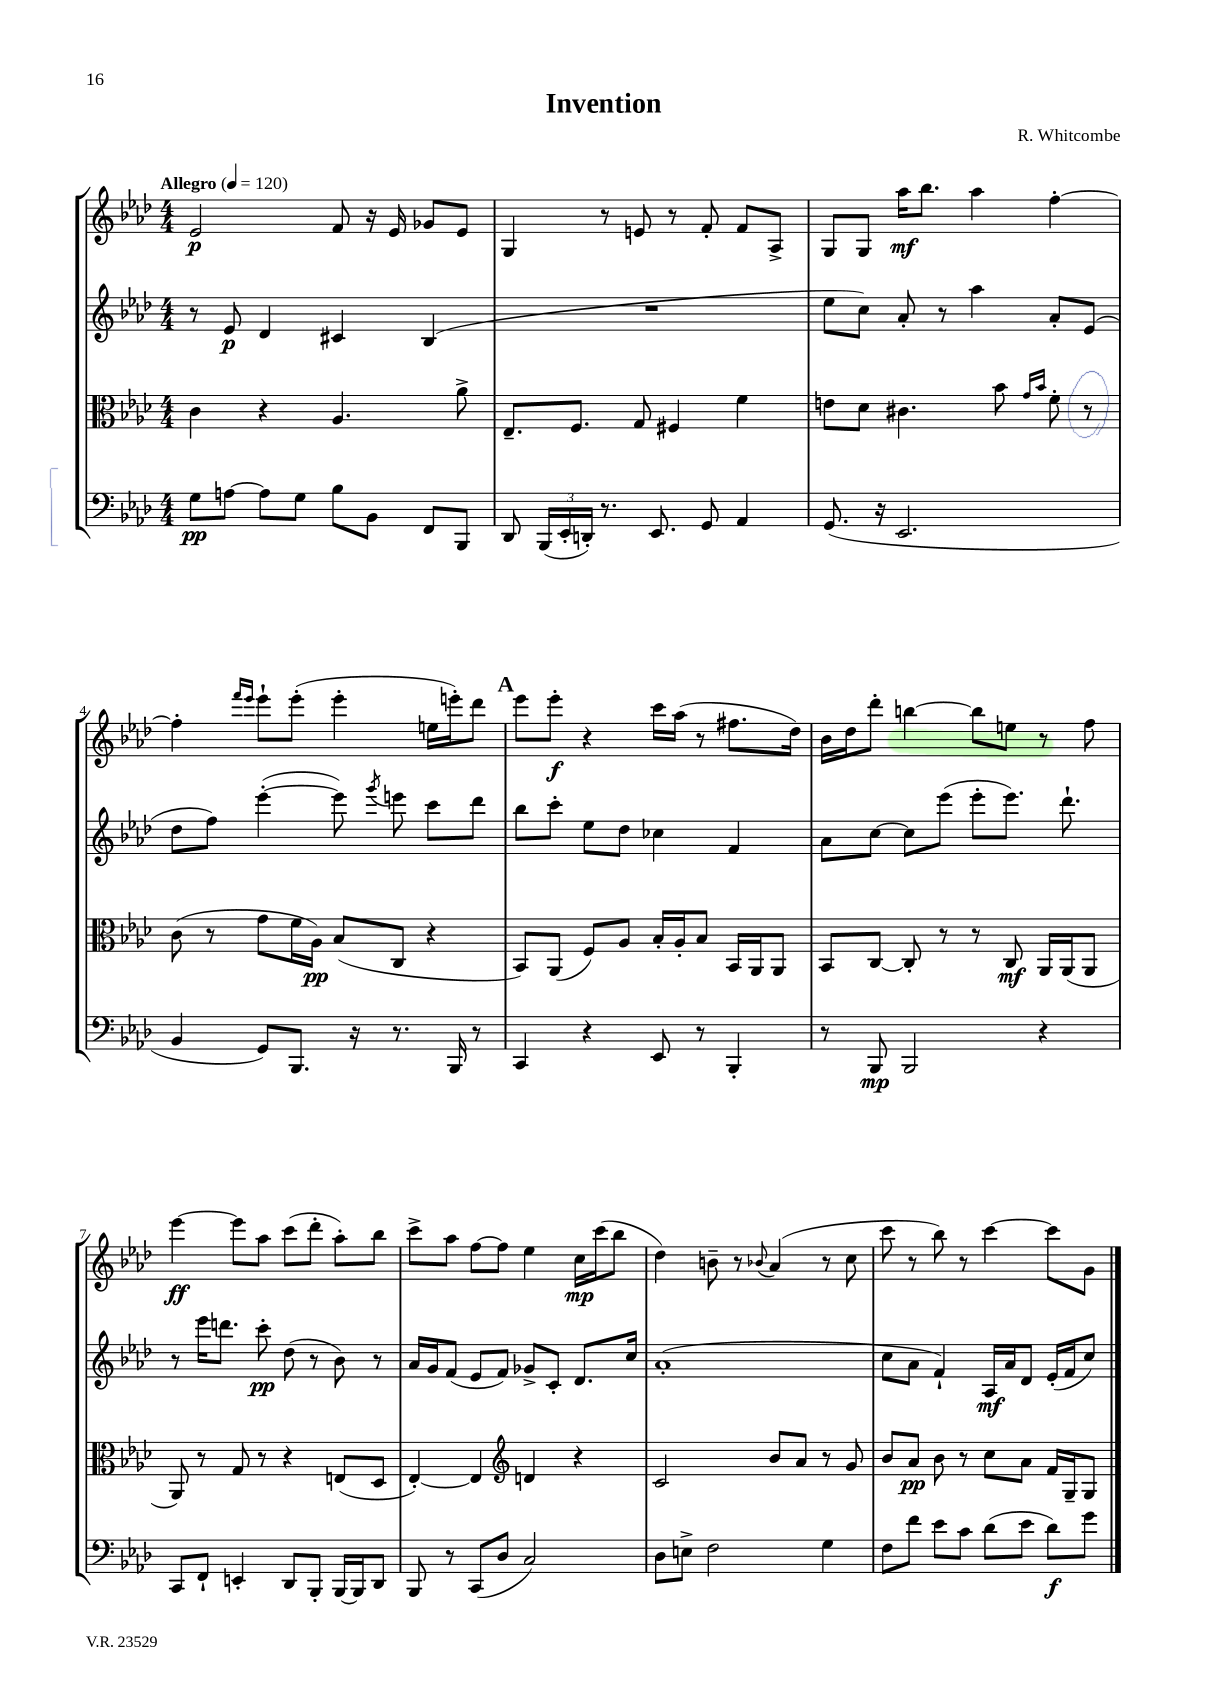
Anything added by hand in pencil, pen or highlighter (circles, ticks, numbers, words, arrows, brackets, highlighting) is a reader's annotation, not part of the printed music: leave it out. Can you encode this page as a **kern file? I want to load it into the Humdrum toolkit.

**kern	**kern	**kern	**kern
*staff4	*staff3	*staff2	*staff1
*clefF4	*clefC3	*clefG2	*clefG2
*k[b-e-a-d-]	*k[b-e-a-d-]	*k[b-e-a-d-]	*k[b-e-a-d-]
*M4/4	*M4/4	*M4/4	*M4/4
*MM120	*MM120	*MM120	*MM120
8G	4c	8r	2e-
[8A	.	8e-	.
8A]	4r	4d-	.
8G	.	.	.
8B-	4.A-	4c#	8f
8BB-	.	.	16r
.	.	.	16e-
8FF	.	(4B-	8g-
8BBB-	8a-^	.	8e-
=	=	=	=
8DD-	8.E-~	1r	4G
(24BBB-	.	.	.
24EE-'	.	.	.
.	8.F	.	.
24DD')	.	.	.
8.r	.	.	8r
.	8G	.	8e
8.EE-	.	.	.
.	4F#	.	8r
8GG	.	.	8f'
4AA-	4f	.	8f
.	.	.	8A-^
=	=	=	=
(8.GG	8e	8ee-	8G
.	8d-	8cc)	8G
16r	.	.	.
2.EE-	4.c#	8a-'	16aa-
.	.	.	8.bb-
.	.	8r	.
.	.	4aa-	4aa-
.	8b-	.	.
.	16qqg	.	.
.	16qqb-	.	.
.	8f'	8a-'	[4ff'
.	8r	(8e-	.
=	=	=	=
4BB-	(8c	8dd-	4ff']
.	8r	8ff)	.
.	.	.	16qqfff
.	.	.	16qqeee-
8GG)	8g	([4eee-'	8eee-`
8.BBB-	16f	.	(8eee-'
.	16A-)	.	.
.	(8B-	8eee-])	4eee-'
16r	.	.	.
.	.	8qggg	.
8.r	8C	8eee	.
.	4r	8ccc	16ee
16BBB-	.	.	16eee')
8r	.	8ddd-	8ddd-
=	=	=	=
4CC	8BB-)	8bb-	8eee-
.	(8AA-	8ccc'	8eee-'
4r	8F)	8ee-	4r
.	8A-	8dd-	.
8EE-	16B-'	4cc-	16ccc
.	16A-'	.	(16aa-
8r	8B-	.	8r
4BBB-'	16BB-	4f	8.ff#
.	16AA-	.	.
.	8AA-	.	.
.	.	.	16dd-)
=	=	=	=
8r	8BB-	8a-	16b-
.	.	.	16dd-
8BBB-	[8C	[8cc	8ddd-'
2BBB-	8C']	8cc]	[4bb
.	8r	(8eee-	.
.	8r	8eee-'	8bb]
.	8C	8.eee-)	8ee
4r	16AA-	.	8r
.	(16AA-	8.ddd-`	.
.	8AA-	.	8ff
=	=	=	=
8CC	8AA-)	8r	[4eee-
8FF`	8r	16eee-	.
.	.	8.ddd	.
4EE'	8G	.	8eee-]
.	8r	8ccc'	8aa-
8DD-	4r	(8dd-	(8ccc
8BBB-'	.	8r	8ddd-'
[16BBB-	(8E	8b-)	8aa-')
16BBB-]	.	.	.
8DD-	8D-	8r	8bb-
=	=	=	=
8BBB-	[4E-')	16a-	8ccc^
.	.	16g	.
8r	.	(8f	8aa-
(8CC	4E-]	8e-	[8ff
8D-	.	8f)	8ff]
*	*clefG2	*	*
2C)	4d	8g-^	4ee-
.	.	8c'	.
.	4r	8.d-	16cc
.	.	.	(16ccc
.	.	.	8bb-
.	.	16cc	.
=	=	=	=
8D-	2c	(1a-'	4dd-)
8E^	.	.	.
2F	.	.	8b~
.	.	.	8r
.	.	.	8qqb-
.	8b-	.	(4a-
.	8a-	.	.
4G	8r	.	8r
.	8g	.	8cc
=	=	=	=
8F	8b-	8cc	8ccc
8f	8a-	8a-	8r
8e-	8b-	4f`)	8bb-)
8c	8r	.	8r
(8d-	8cc	16A-	[4ccc
.	.	16a-	.
8e-	8a-	8d-	.
8d-)	16f	(16e-'	8ccc]
.	16G~	16f	.
8g	8G	8cc)	8g
==	==	==	==
*-	*-	*-	*-
